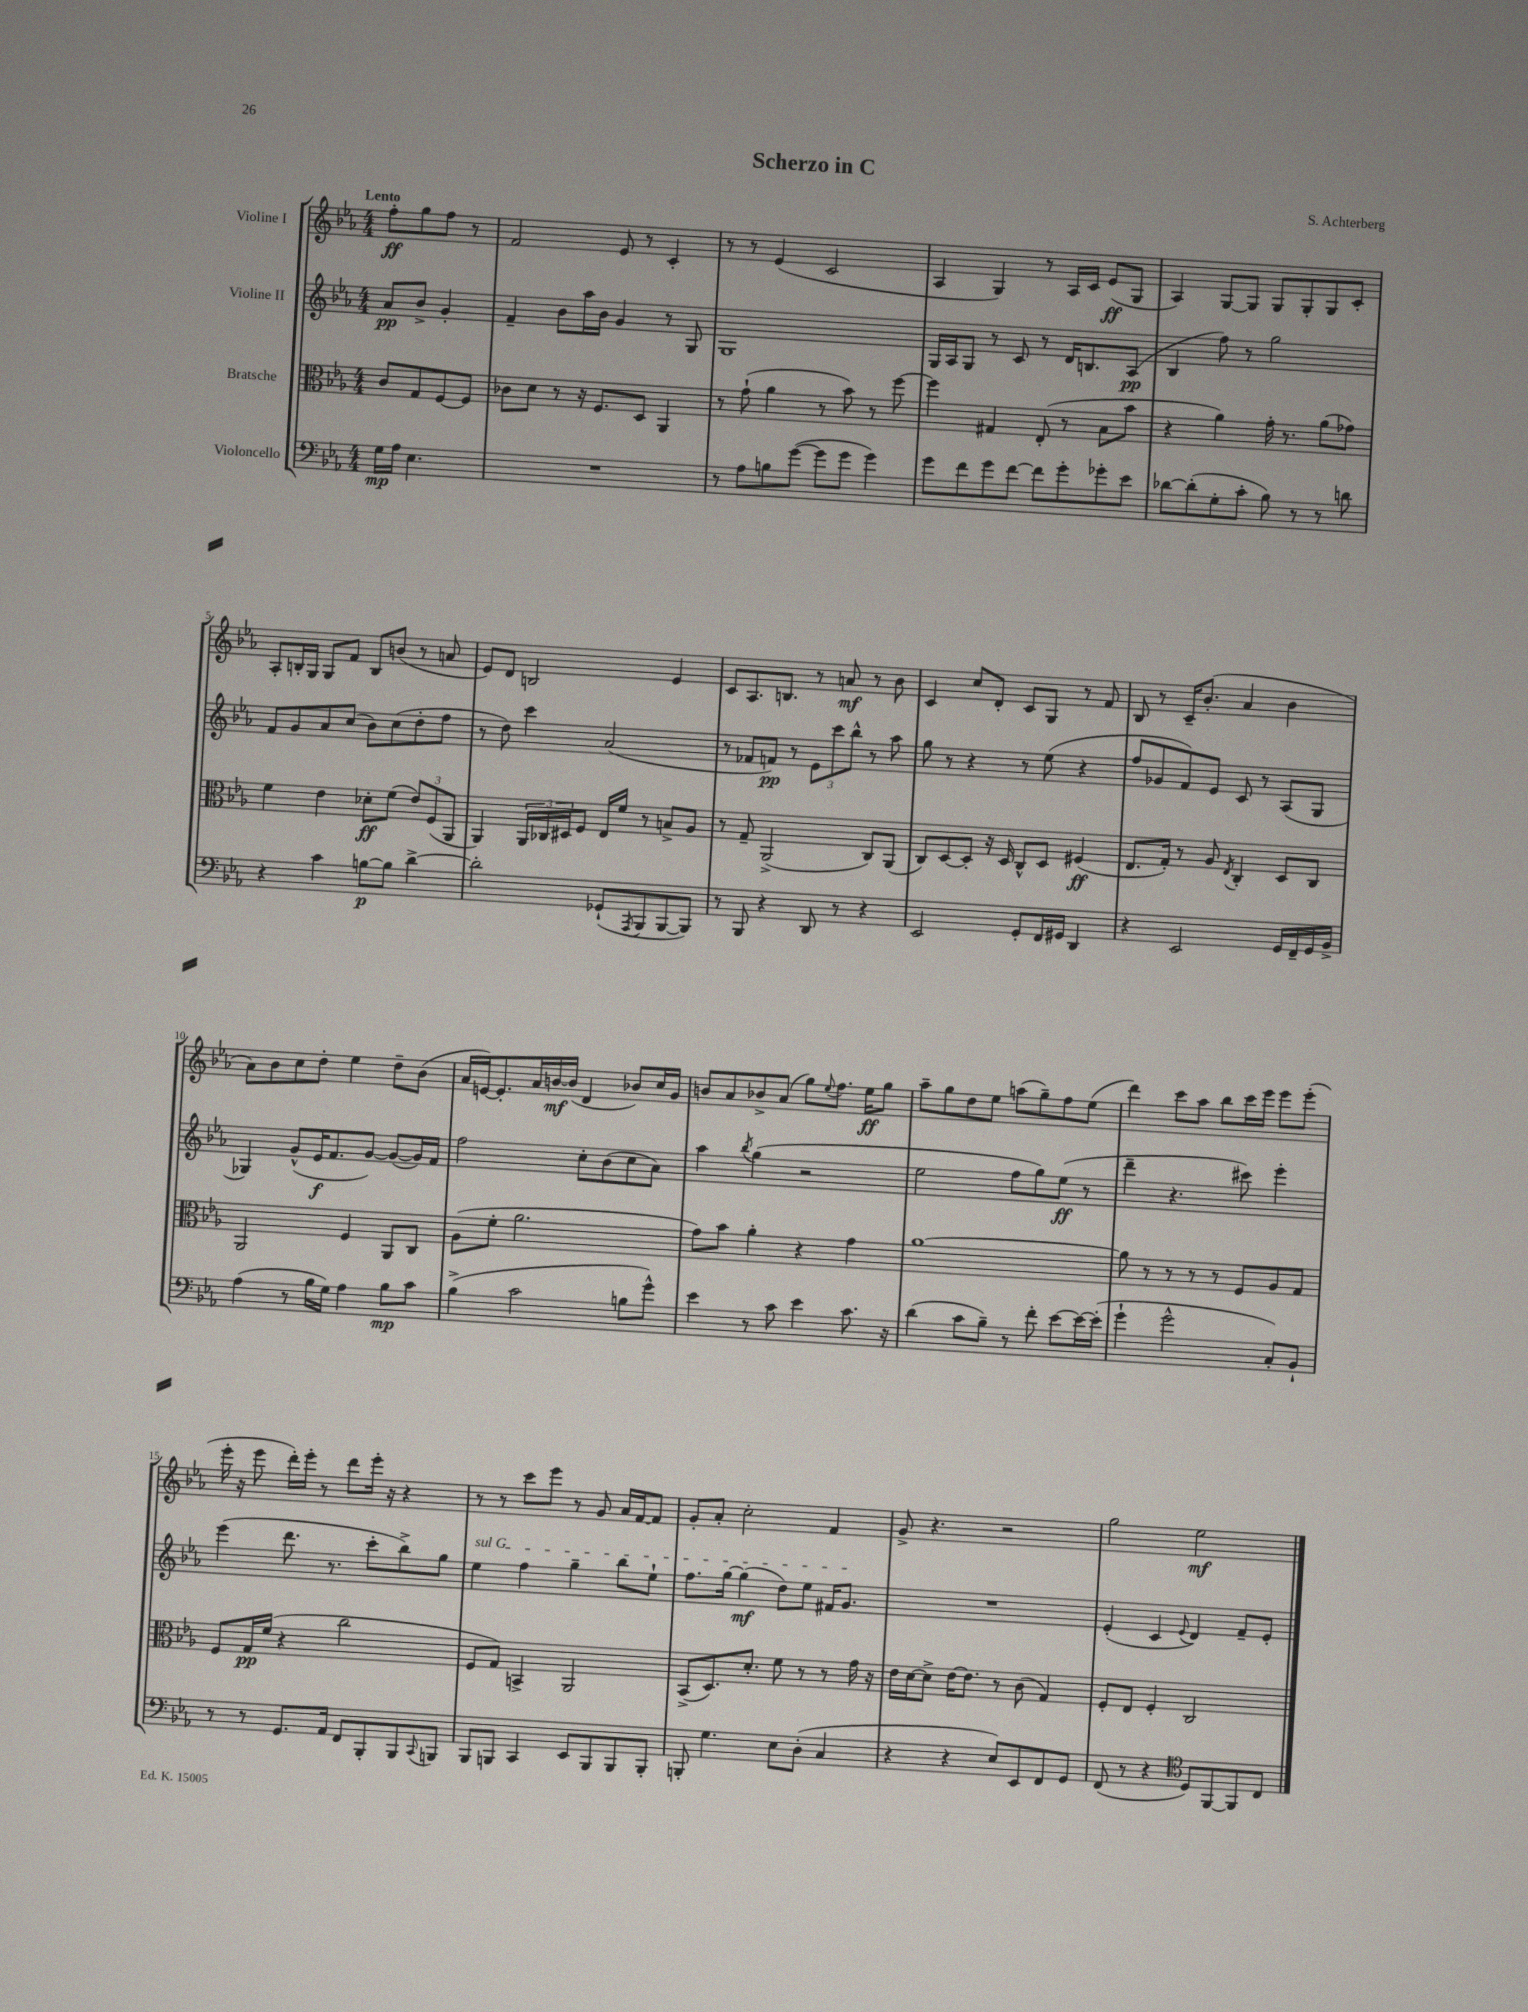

**kern	**dynam	**kern	**dynam	**kern	**dynam	**kern	**dynam
*part4	*part4	*part3	*part3	*part2	*part2	*part1	*part1
*staff4	*staff4	*staff3	*staff3	*staff2	*staff2	*staff1	*staff1
*I"Violoncello	*	*I"Bratsche	*	*I"Violine II	*	*I"Violine I	*
*clefF4	*	*clefC3	*	*clefG2	*	*clefG2	*
*k[b-e-a-]	*	*k[b-e-a-]	*	*k[b-e-a-]	*	*k[b-e-a-]	*
*M4/4	*	*M4/4	*	*M4/4	*	*M4/4	*
=	=	=	=	=	=	=	=
!	!	!	!	!	!	!LO:TX:a:B:t=Lento	!
16G\LL	mp	8c/L	.	8a-/L	pp	8ff'\L	ff
16A-\JJ	.	.	.	.	.	.	.
4.E-\	.	8G/	.	8b-^/J	.	8gg\	.
.	.	[8F/	.	4g'/	.	8ff\J	.
.	.	8F/J]	.	.	.	8r	.
=1	=1	=1	=1	=1	=1	=1	=1
1r	.	8c-X\L	.	4f~/	.	2f/	.
.	.	8d\J	.	.	.	.	.
.	.	8r	.	8b-\L	.	.	.
.	.	16r	.	16aa-\L	.	.	.
.	.	8.F/L	.	16b-\JJ	.	.	.
.	.	.	.	4g/	.	8e-/	.
.	.	8D/J	.	.	.	8r	.
.	.	4AA-/	.	8r	.	4c'/	.
.	.	.	.	8G/	.	.	.
=2	=2	=2	=2	=2	=2	=2	=2
8r	.	8r	.	1G	.	8r	.
8A-\L	.	(8g`\	.	.	.	8r	.
8Bn\	.	4a-\	.	.	.	(4e-/	.
([8g\J	.	.	.	.	.	.	.
8g\L]	.	8r	.	.	.	2c/	.
8g\J	.	8b-\)	.	.	.	.	.
4g\)	.	8r	.	.	.	.	.
.	.	[8ff\	.	.	.	.	.
=3	=3	=3	=3	=3	=3	=3	=3
8g\L	.	4ff\]	.	16G/LL	.	4A-/	.
.	.	.	.	16A-/J	.	.	.
8f\	.	.	.	8G/J	.	.	.
8g\	.	4G#X/	.	8r	.	4G/)	.
[8f\J	.	.	.	8c/	.	.	.
8f\L]	.	(8E-'/	.	8r	.	8r	.
8g'\	.	8r	.	16d/KL	.	16A-/LL	.
.	.	.	.	8.Bn/	.	16c/JJ	.
8g-X'\	.	8B-\L	.	.	.	(8e-/L	ff
8e-\J	.	8b-\J	.	(8A-/J	pp	8G/J	.
=4	=4	=4	=4	=4	=4	=4	=4
[8d-X\L	.	4r	.	4B-/	.	4A-/)	.
(8d-'\]	.	.	.	.	.	.	.
8G'\	.	4a-\)	.	8ff\)	.	[8G/L	.
8c'\J	.	.	.	8r	.	8G/J]	.
8B-\)	.	16g'\	.	2gg\	.	8G/L	.
.	.	8.r	.	.	.	.	.
8r	.	.	.	.	.	8G'/	.
8r	.	(8a-\L	.	.	.	8G/	.
8dn\	.	8g-X\J)	.	.	.	8c'/J	.
!!LO:LB:g=z
=5	=5	=5	=5	=5	=5	=5	=5
4r	.	4f\	.	8f/L	.	8A-'/L	.
.	.	.	.	8g/	.	16Bn'/L	.
.	.	.	.	.	.	16G/JJ	.
4c\	.	4e-\	.	8a-/	.	8G/L	.
.	.	.	.	(8cc/J	.	8f/J	.
[8Bn\L	p	8d-X'\L	ff	8b-\L)	.	8B/L	.
8B\J]	.	(8f\J	.	(8cc\	.	(8bn/J	.
[4d^\	.	12e-/L)	.	8dd'\	.	8r	.
.	.	(12F/	.	.	.	.	.
.	.	.	.	8ff\J	.	8an/	.
.	.	12AA-/J	.	.	.	.	.
=6	=6	=6	=6	=6	=6	=6	=6
2d'\]	.	4AA-/)	.	8r	.	8e-/L)	.
.	.	.	.	8dd\)	.	8d/J	.
.	.	24AA-/LL	.	4ccc\	.	2Bn/	.
.	.	24C-X/	.	.	.	.	.
.	.	24D#X/J	.	.	.	.	.
.	.	8F/J	.	.	.	.	.
(8GG-X`/L	.	16E-/LL	.	(2a-/	.	.	.
.	.	16f/JJ	.	.	.	.	.
8qAAA-/	.	.	.	.	.	.	.
8BBB-/	.	8r	.	.	.	.	.
[8BBB-/	.	8Bn^/L	.	.	.	4e-/	.
8BBB-/J])	.	8A-/J	.	.	.	.	.
=7	=7	=7	=7	=7	=7	=7	=7
8r	.	8r	.	8r	.	8c/L	.
8BBB-/	.	8G~/	.	8f-X/L	.	8.A-/	.
4r	.	(2AA-^/	.	8fn/J)	pp	.	.
.	.	.	.	.	.	8.Bn/J	.
.	.	.	.	8r	.	.	.
8DD/	.	.	.	12e-\L	.	8r	.
.	.	.	.	12ccc\	.	.	.
8r	.	.	.	.	.	8an/	mf
.	.	.	.	12bb-^^\J	.	.	.
4r	.	8C/L)	.	8r	.	8r	.
.	.	(8AA-/J	.	8aa-\	.	8b-\	.
=8	=8	=8	=8	=8	=8	=8	=8
2EE-/	.	8C/L)	.	8gg\	.	4c/	.
.	.	[8D/	.	8r	.	.	.
.	.	8D'/J]	.	4r	.	8cc/L	.
.	.	16r	.	.	.	8d'/J	.
.	.	16D/	.	.	.	.	.
8GG'/L	.	8C^^/L	.	8r	.	8c/L	.
16FF/L	.	8D/J	.	(8ee-\	.	8G/J	.
16GG#X/JJ	.	.	.	.	.	.	.
4DD/	.	(4F#X/	ff	4r	.	8r	.
.	.	.	.	.	.	8f/	.
=9	=9	=9	=9	=9	=9	=9	=9
4r	.	8.E-/L	.	8ff/L	.	8B-/	.
.	.	.	.	8g-X/	.	8r	.
.	.	16G'/Jk)	.	.	.	.	.
2EE-/	.	8r	.	8f/)	.	16c~/KL	.
.	.	.	.	.	.	(8.b-'/J	.
.	.	8A-/	.	8e-/J	.	.	.
.	.	8qE-/	.	.	.	.	.
.	.	4C'/	.	8c/	.	4a-/	.
.	.	.	.	8r	.	.	.
16GG/LL	.	8D/L	.	(8A-/L	.	4b-\	.
16FF~/	.	.	.	.	.	.	.
16GG/	.	8C/J	.	8G/J	.	.	.
16BB-^/JJ	.	.	.	.	.	.	.
!!LO:LB:g=z
=10	=10	=10	=10	=10	=10	=10	=10
(4A-\	.	2AA-/	.	4G-X/)	.	8a-\L)	.
.	.	.	.	.	.	8b-\	.
8r	.	.	.	(8g^^/L	.	8cc\	.
16B-\LL	.	.	.	16e-/K	f	8dd'\J	.
16G\JJ)	.	.	.	8.f/	.	.	.
4A-\	.	4F/	.	.	.	4ee-\	.
.	.	.	.	[8g/J)	.	.	.
8B-\L	mp	8AA-/L	.	(8g/L_	.	8dd~\L	.
8c\J	.	8C/J	.	16g/L])	.	(8b-\J	.
.	.	.	.	16f/JJ	.	.	.
=11	=11	=11	=11	=11	=11	=11	=11
(4B-^\	.	(8A-\L	.	2ff\	.	16a-/LL	.
.	.	.	.	.	.	[16en/J)	.
.	.	8f'\J	.	.	.	8.e'/]	.
2c\	.	2.a-\	.	.	.	.	.
.	.	.	.	.	.	16a-/L	.
.	.	.	.	.	.	[16bn/	mf
.	.	.	.	.	.	(16b/JJ]	.
.	.	.	.	8cc'\L	.	4d/	.
.	.	.	.	(8b-\	.	.	.
8Bn\L	.	.	.	8cc\	.	8b-X/L)	.
8g^^\J)	.	.	.	8a-\J)	.	16cc/L	.
.	.	.	.	.	.	16g/JJ	.
=12	=12	=12	=12	=12	=12	=12	=12
4e-\	.	8g\L)	.	4aa-\	.	8bn/L	.
.	.	8b-\J	.	.	.	8a-/	.
.	.	.	.	8qbb-/	.	.	.
8r	.	4a-'\	.	(4gg\	.	8b-X^/	.
8c\	.	.	.	.	.	(8a-/J	.
4e-\	.	4r	.	2r	.	8gg\L)	.
.	.	.	.	.	.	8qqee-/	.
.	.	.	.	.	.	8.ff\J	.
8.c\	.	4g\	.	.	.	.	.
.	.	.	.	.	.	16ee-\KL	ff
.	.	.	.	.	.	8gg\J	.
16r	.	.	.	.	.	.	.
=13	=13	=13	=13	=13	=13	=13	=13
(4d\	.	[1a-	.	2ee-\	.	8aa-~\L	.
.	.	.	.	.	.	8gg\	.
8c\L	.	.	.	.	.	8dd\	.
8B-~\J)	.	.	.	.	.	8ee-\J	.
8r	.	.	.	8ff\L	.	(8aan\L	.
8f'\	.	.	.	8gg\)	.	8gg~\)	.
[8e-\L	.	.	.	(8ee-\J	ff	8ff\	.
16e-\L_	.	.	.	8r	.	(8ee-\J	.
(16e-'\JJ]	.	.	.	.	.	.	.
=14	=14	=14	=14	=14	=14	=14	=14
4g`\	.	8a-\]	.	4ddd~\	.	4ddd\)	.
.	.	8r	.	.	.	.	.
2g^^\	.	8r	.	4.r	.	8ccc\L	.
.	.	8r	.	.	.	8aa-\J	.
.	.	8r	.	.	.	8bb-\L	.
.	.	8F/L	.	8ccc#X\)	.	16ccc\L	.
.	.	.	.	.	.	16eee-\JJ	.
8C'/L)	.	8A-/	.	4eee-'\	.	8eee-\L	.
8BB-`/J	.	8G/J	.	.	.	(8eee-'\J	.
!!LO:LB:g=z
=15	=15	=15	=15	=15	=15	=15	=15
8r	.	8F/L	.	(4eee-\	.	16eee-'\	.
.	.	.	.	.	.	16r	.
8r	.	16G/L	pp	.	.	8eee-\	.
.	.	(16f/JJ	.	.	.	.	.
8.GG/L	.	4r	.	8.ddd\	.	16ddd'\LL)	.
.	.	.	.	.	.	16eee-'\JJ	.
.	.	.	.	.	.	8r	.
16AA-/Jk	.	.	.	8.r	.	.	.
8FF/L	.	2cc\	.	.	.	8ddd\L	.
8BBB-'/	.	.	.	8ccc'\L	.	16eee-'\Jk	.
.	.	.	.	.	.	16r	.
8BBB-/	.	.	.	8bb-^\)	.	4r	.
8qqCC/	.	.	.	.	.	.	.
8BBBn/J	.	.	.	8gg\J	.	.	.
=16	=16	=16	=16	=16	=16	=16	=16
!	!	!	!	!LO:TX:a:i:t=sul G	!	!	!
8BBB-/L	.	8F/L	.	4ee-\	.	8r	.
8BBBn/J	.	8G/J)	.	.	.	8r	.
4CC/	.	4BBn^/	.	4ff\	.	8ccc\L	.
.	.	.	.	.	.	8eee-\J	.
8EE-/L	.	2AA-/	.	4gg~\	.	8r	.
8BBB/	.	.	.	.	.	8g/	.
8BBB/	.	.	.	8bb-\L	.	16a-/LL	.
.	.	.	.	.	.	[16f/J	.
8BBB'/J	.	.	.	8ee-`\J	.	8f/J]	.
=17	=17	=17	=17	=17	=17	=17	=17
8BBBn'/	.	(8BB-^/L	.	8.ff\L	.	8g'/L	.
4.G\	.	8.D/)	.	.	.	8a-'/J	.
.	.	.	.	[16gg\Jk	.	.	.
.	.	.	.	(4gg\]	mf	2cc'\	.
.	.	8.d'/J	.	.	.	.	.
8E-\L	.	8f\	.	8dd\L)	.	.	.
(8D'\J	.	8r	.	8ee-\J	.	.	.
4C/	.	8r	.	16f#X/KL	.	4f/	.
.	.	.	.	8.g/J	.	.	.
.	.	16g\	.	.	.	.	.
.	.	16r	.	.	.	.	.
=18	=18	=18	=18	=18	=18	=18	=18
4r	.	16e-\LL	.	1r	.	8g^/	.
.	.	[16d\J	.	.	.	.	.
.	.	8d^\J]	.	.	.	4.r	.
4r	.	[16e-\KL	.	.	.	.	.
.	.	8.e-\J]	.	.	.	.	.
8E-/L)	.	8r	.	.	.	2r	.
8EE-/	.	(8c\	.	.	.	.	.
8FF/	.	4G/)	.	.	.	.	.
8GG/J	.	.	.	.	.	.	.
=19	=19	=19	=19	=19	=19	=19	=19
(8FF/	.	8F'/L	.	(4e-'/	.	2gg\	.
8r	.	8E-/J	.	.	.	.	.
4r	.	4F'/	.	4c/	.	.	.
*clefC4	*	*	*	*	*	*	*
.	.	.	.	8qqe-/	.	.	.
8D/L)	.	2C/	.	4d/)	.	2ee-\	mf
[8FF/	.	.	.	.	.	.	.
8FF/]	.	.	.	8f~/L	.	.	.
8C/J	.	.	.	8e-'/J	.	.	.
==	==	==	==	==	==	==	==
*-	*-	*-	*-	*-	*-	*-	*-
